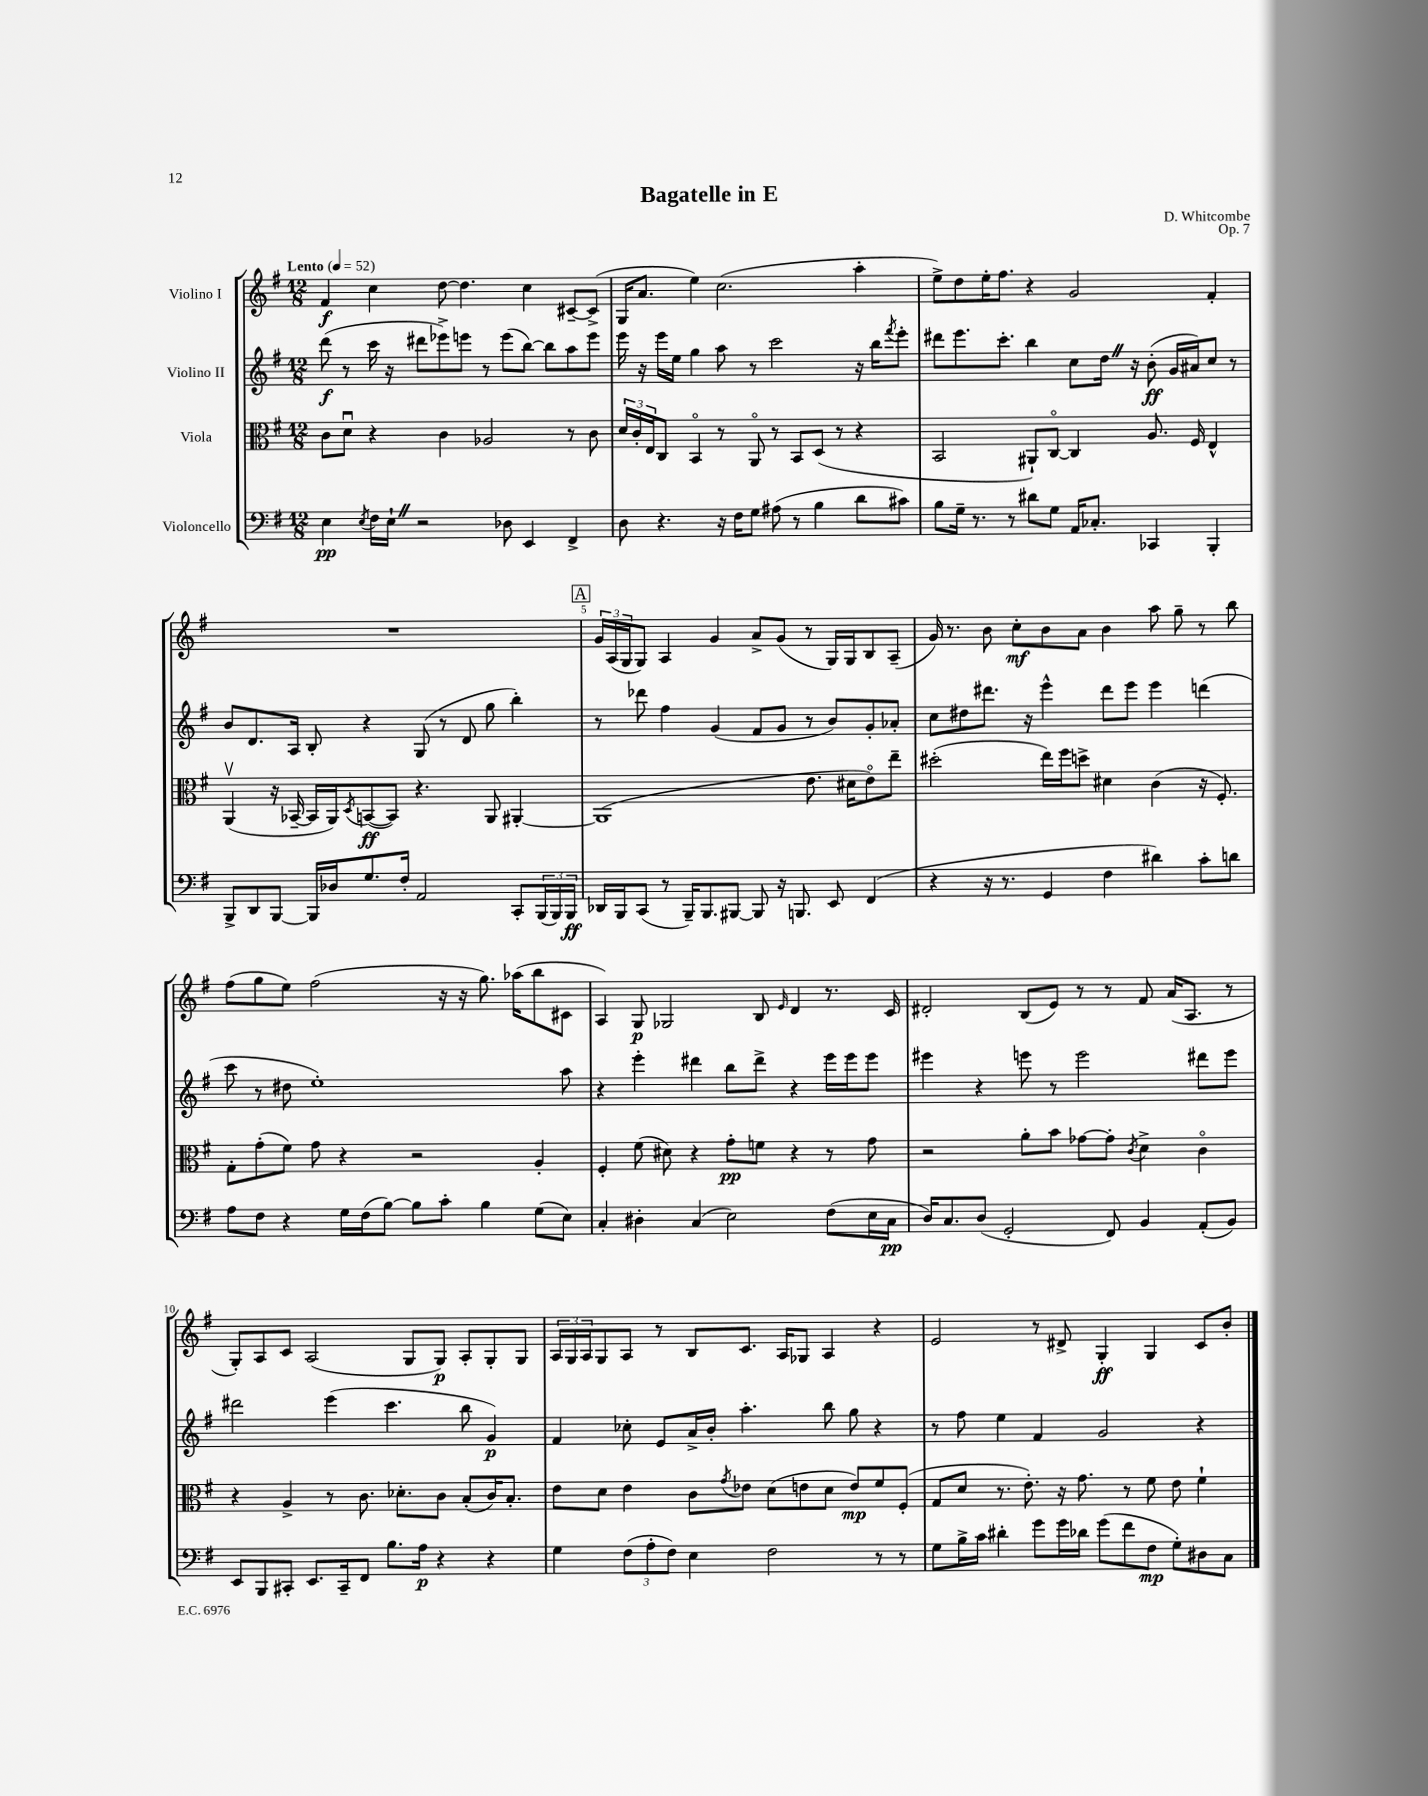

**kern	**dynam	**kern	**dynam	**kern	**dynam	**kern	**dynam
*part4	*part4	*part3	*part3	*part2	*part2	*part1	*part1
*staff4	*staff4	*staff3	*staff3	*staff2	*staff2	*staff1	*staff1
*I"Violoncello	*	*I"Viola	*	*I"Violino II	*	*I"Violino I	*
*clefF4	*	*clefC3	*	*clefG2	*	*clefG2	*
*k[f#]	*	*k[f#]	*	*k[f#]	*	*k[f#]	*
*M12/8	*	*M12/8	*	*M12/8	*	*M12/8	*
*MM52	*	*MM52	*	*MM52	*	*MM52	*
=1	=1	=1	=1	=1	=1	=1	=1
!	!	!	!	!	!	!LO:TX:a:B:t=Lento	!
4E\	pp	8c\L	.	(8ddd\	f	4f#/	f
.	.	8du\J	.	8r	.	.	.
8qE/	.	.	.	.	.	.	.
16F#\LL	.	4r	.	16ccc\	.	4cc\	.
16E`Z\JJ	.	.	.	16r	.	.	.
2r	.	.	.	8ddd#X\L	.	.	.
.	.	4c\	.	8eee-X^\)	.	[8dd\	.
.	.	.	.	8eeen\J	.	4.dd\]	.
.	.	2A-X/	.	8r	.	.	.
8D-X\	.	.	.	(8eee\L	.	.	.
4EE/	.	.	.	[8bb\J)	.	4cc\	.
.	.	.	.	8bb\L]	.	.	.
4FF#^/	.	8r	.	8aa\	.	[8c#X~/L	.
.	.	8c\	.	8eee\J	.	(8c#^/J]	.
=2	=2	=2	=2	=2	=2	=2	=2
8D\	.	24d/LL	.	16eee\	.	16G/KL	.
.	.	24c'/	.	.	.	.	.
.	.	.	.	16r	.	8.a/J	.
.	.	24E/J	.	.	.	.	.
4.r	.	8C/J	.	16eee\LL	.	.	.
.	.	.	.	16ee\JJ	.	.	.
.	.	4BB/	.	4gg\	.	4ee\)	.
16r	.	8r	.	8aa\	.	(2.cc\	.
16F#\KL	.	.	.	.	.	.	.
8G\J	.	8AA/	.	8r	.	.	.
(8A#X\	.	8r	.	2ccc\	.	.	.
8r	.	8BB/L	.	.	.	.	.
4B\	.	(8D/J	.	.	.	.	.
.	.	8r	.	.	.	.	.
8d\L	.	4r	.	16r	.	4aa'\	.
.	.	.	.	16bb\KL	.	.	.
.	.	.	.	8qfff#/	.	.	.
8c#X\J)	.	.	.	8eee'\J	.	.	.
=3	=3	=3	=3	=3	=3	=3	=3
8B\L	.	2BB/	.	8ddd#X\L	.	8ee^\L)	.
16G~\Jk	.	.	.	8.eee\	.	8dd\	.
8.r	.	.	.	.	.	.	.
.	.	.	.	.	.	16ee'\K	.
.	.	.	.	8.ccc'\J	.	8.ff#\J	.
8r	.	.	.	.	.	.	.
8d#X\L	.	8AA#X`/L)	.	4bb\	.	4r	.
8G\J	.	[8C/J	.	.	.	.	.
16AA/KL	.	4C/]	.	8cc\L	.	2g/	.
8.C-X'/J	.	.	.	.	.	.	.
.	.	.	.	16ddZ\Jk	.	.	.
.	.	.	.	16r	.	.	.
4CC-X/	.	8.A/	.	(8b'\	ff	.	.
.	.	.	.	16g/LL	.	.	.
.	.	16F#/	.	16a#X/J)	.	.	.
4BBB'/	.	4E^^/	.	8cc/J	.	4f#'/	.
.	.	.	.	8r	.	.	.
!!LO:LB:g=z
=4	=4	=4	=4	=4	=4	=4	=4
8BBB^/L	.	(4AAv/	.	8b/L	.	1.r	.
8DD/	.	.	.	8.d/	.	.	.
[8BBB/J	.	16r	.	.	.	.	.
.	.	[16BB-X~/	.	16A/Jk	.	.	.
16BBB/LL]	.	16BB-/LL]	.	8B'/	.	.	.
16D-X/J	.	16AA/J)	.	.	.	.	.
.	.	8qD/	.	.	.	.	.
8.G/	.	([8BBn/	ff	4r	.	.	.
.	.	8BB/J])	.	.	.	.	.
16F#'/Jk	.	.	.	.	.	.	.
2AA/	.	4.r	.	(8G/	.	.	.
.	.	.	.	8r	.	.	.
.	.	.	.	8d/	.	.	.
.	.	8AA/	.	8gg\	.	.	.
8CC'/L	.	[4AA#X'/	.	4bb'\)	.	.	.
(24BBB/L	.	.	.	.	.	.	.
24BBB/)	.	.	.	.	.	.	.
24BBB/JJ	ff	.	.	.	.	.	.
!!LO:REH:place=s1:t=A
=5	=5	=5	=5	=5	=5	=5	=5
16DD-X/LL	.	(1AA#]	.	8r	.	24g/LL	.
.	.	.	.	.	.	(24A/	.
16BBB/J	.	.	.	.	.	.	.
.	.	.	.	.	.	24G/J	.
(8CC/J	.	.	.	8ddd-X\	.	8G/J)	.
8r	.	.	.	4ff#\	.	4A/	.
16BBB~/KL)	.	.	.	.	.	.	.
8.BBB/	.	.	.	.	.	.	.
.	.	.	.	(4g/	.	4g/	.
[8BBB#X/J	.	.	.	.	.	.	.
8BBB#/]	.	.	.	8f#/L	.	8a^/L	.
16r	.	.	.	8g/J	.	(8g/J	.
8.BBBn/	.	.	.	.	.	.	.
.	.	8.e\	.	8r	.	8r	.
8EE/	.	.	.	8b/L)	.	16G/LL)	.
.	.	16d#X\KL	.	.	.	16G/J	.
(4FF#/	.	8e\)	.	8g'/	.	8B/	.
.	.	8ee~\J	.	8a-X'/J	.	(8A~/J	.
=6	=6	=6	=6	=6	=6	=6	=6
4r	.	(2dd#X'\	.	8cc\L	.	16g/)	.
.	.	.	.	.	.	8.r	.
.	.	.	.	8dd#X\	.	.	.
16r	.	.	.	8.ddd#X\J	.	8b\	.
8.r	.	.	.	.	.	.	.
.	.	.	.	.	.	8cc'\L	mf
.	.	.	.	16r	.	.	.
4GG/	.	16ee\LL)	.	4eee^^\	.	8b\	.
.	.	16ff#\J	.	.	.	.	.
.	.	8ddn^\J	.	.	.	8a\J	.
4F#\	.	4d#X\	.	8ddd#\L	.	4b\	.
.	.	.	.	8eee\J	.	.	.
4d#X\)	.	(4c\	.	4eee\	.	8aa\	.
.	.	.	.	.	.	8gg~\	.
8c'\L	.	16r	.	(4dddn\	.	8r	.
.	.	8.F#'/)	.	.	.	.	.
8dn\J	.	.	.	.	.	8bb\	.
!!LO:LB:g=z
=7	=7	=7	=7	=7	=7	=7	=7
8A\L	.	8G'\L	.	8ccc\	.	(8ff#\L	.
8F#\J	.	(8g'\	.	8r	.	8gg\	.
4r	.	8f#\J)	.	8dd#X\	.	8ee\J)	.
.	.	8g\	.	1ee')	.	(2ff#\	.
16G\LL	.	4r	.	.	.	.	.
(16F#\J	.	.	.	.	.	.	.
[8B\J)	.	.	.	.	.	.	.
8B\L]	.	2r	.	.	.	.	.
8c'\J	.	.	.	.	.	16r	.
.	.	.	.	.	.	16r	.
4B\	.	.	.	.	.	8.gg\)	.
.	.	.	.	.	.	(16aa-X\KL	.
(8G\L	.	4A'/	.	.	.	8bb\	.
8E\J)	.	.	.	8aa\	.	8c#X\J	.
=8	=8	=8	=8	=8	=8	=8	=8
4C'/	.	4F#'/	.	4r	.	4A/)	.
4D#X'\	.	(8f#\	.	4eee'\	.	8G/	p
.	.	8d#X\)	.	.	.	2G-X/	.
(4C/	.	4r	.	4ddd#X\	.	.	.
2E\)	.	8g'\L	pp	8bb\L	.	.	.
.	.	8fn\J	.	8ddd#^\J	.	8B/	.
.	.	.	.	.	.	16qqe/	.
.	.	4r	.	4r	.	4d/	.
(8F#\L	.	8r	.	16eee\LL	.	8.r	.
.	.	.	.	16eee\J	.	.	.
16E\L	.	8g\	.	8eee\J	.	.	.
16C\JJ	pp	.	.	.	.	16c/	.
=9	=9	=9	=9	=9	=9	=9	=9
16D/KL)	.	2r	.	4eee#X\	.	2d#X'/	.
8.C/	.	.	.	.	.	.	.
(8D/J	.	.	.	4r	.	.	.
2GG'/	.	.	.	.	.	.	.
.	.	8a'\L	.	8eeen\	.	(8B/L	.
.	.	8b\J	.	8r	.	8e/J)	.
.	.	[8g-X\L	.	2eee\	.	8r	.
8FF#/)	.	8g-'\J]	.	.	.	8r	.
.	.	8qc/	.	.	.	.	.
4BB/	.	4d^\	.	.	.	8f#/	.
.	.	.	.	.	.	(16a/KL	.
.	.	.	.	.	.	8.A/J	.
(8AA'/L	.	4c\	.	8ddd#X\L	.	.	.
8BB/J)	.	.	.	8eee\J	.	8r	.
!!LO:LB:g=z
=10	=10	=10	=10	=10	=10	=10	=10
8EE/L	.	4r	.	2ddd#X\	.	8G'/L)	.
8BBB/	.	.	.	.	.	8A/	.
8CC#X'/J	.	4A^/	.	.	.	8c/J	.
8.EE/L	.	.	.	.	.	(2A/	.
.	.	8r	.	(4eee\	.	.	.
16CC#~/k	.	.	.	.	.	.	.
8FF#/J	.	8.c\	.	.	.	.	.
8.B\L	.	.	.	4.ccc\	.	.	.
.	.	8.d-X'\L	.	.	.	.	.
.	.	.	.	.	.	8G/L	.
16A\Jk	p	.	.	.	.	.	.
4r	.	8c\J	.	.	.	8G/J)	p
.	.	(8B'/L	.	8bb\	.	8A'/L	.
4r	.	16c/K)	.	4g/)	p	8G'/	.
.	.	8.B'/J	.	.	.	.	.
.	.	.	.	.	.	8G/J	.
=11	=11	=11	=11	=11	=11	=11	=11
4G\	.	8e\L	.	4f#/	.	24A/LL	.
.	.	.	.	.	.	24G/	.
.	.	.	.	.	.	24A/J	.
.	.	8d\J	.	.	.	8G/	.
(12F#\L	.	4e\	.	8cc-X'\	.	8A/J	.
12A'\	.	.	.	.	.	.	.
.	.	.	.	8e/L	.	8r	.
12F#\J)	.	.	.	.	.	.	.
4E\	.	8c\L	.	16a^/L	.	8B/L	.
.	.	.	.	16b'/JJ	.	.	.
.	.	8qg/	.	.	.	.	.
.	.	8e-X\J	.	4.aa'\	.	8.c/J	.
2F#\	.	(8d\L	.	.	.	.	.
.	.	.	.	.	.	16A/KL	.
.	.	8en\	.	.	.	8G-X/J	.
.	.	8d\J	.	8bb\	.	4A/	.
.	.	8e/L)	mp	8gg\	.	.	.
8r	.	8f#/	.	4r	.	4r	.
8r	.	(8F#'/J	.	.	.	.	.
=12	=12	=12	=12	=12	=12	=12	=12
8G\L	.	8G/L	.	8r	.	2e/	.
16B^\L	.	8d/J	.	8ff#\	.	.	.
16c\JJ	.	.	.	.	.	.	.
4d#X'\	.	8.r	.	4ee\	.	.	.
.	.	8.e'\)	.	.	.	.	.
8g\L	.	.	.	4f#/	.	8r	.
16g\L	.	16r	.	.	.	8d#X^/	.
16d-X\JJ	.	8.g\	.	.	.	.	.
(8g\L	.	.	.	2g/	.	4G'/	ff
8f#\	.	8r	.	.	.	.	.
8F#\J	mp	8f#\	.	.	.	4G/	.
8G'\L)	.	8e\	.	.	.	.	.
8D#X\	.	4f#`\	.	4r	.	8c/L	.
8C\J	.	.	.	.	.	8b'/J	.
==	==	==	==	==	==	==	==
*-	*-	*-	*-	*-	*-	*-	*-
